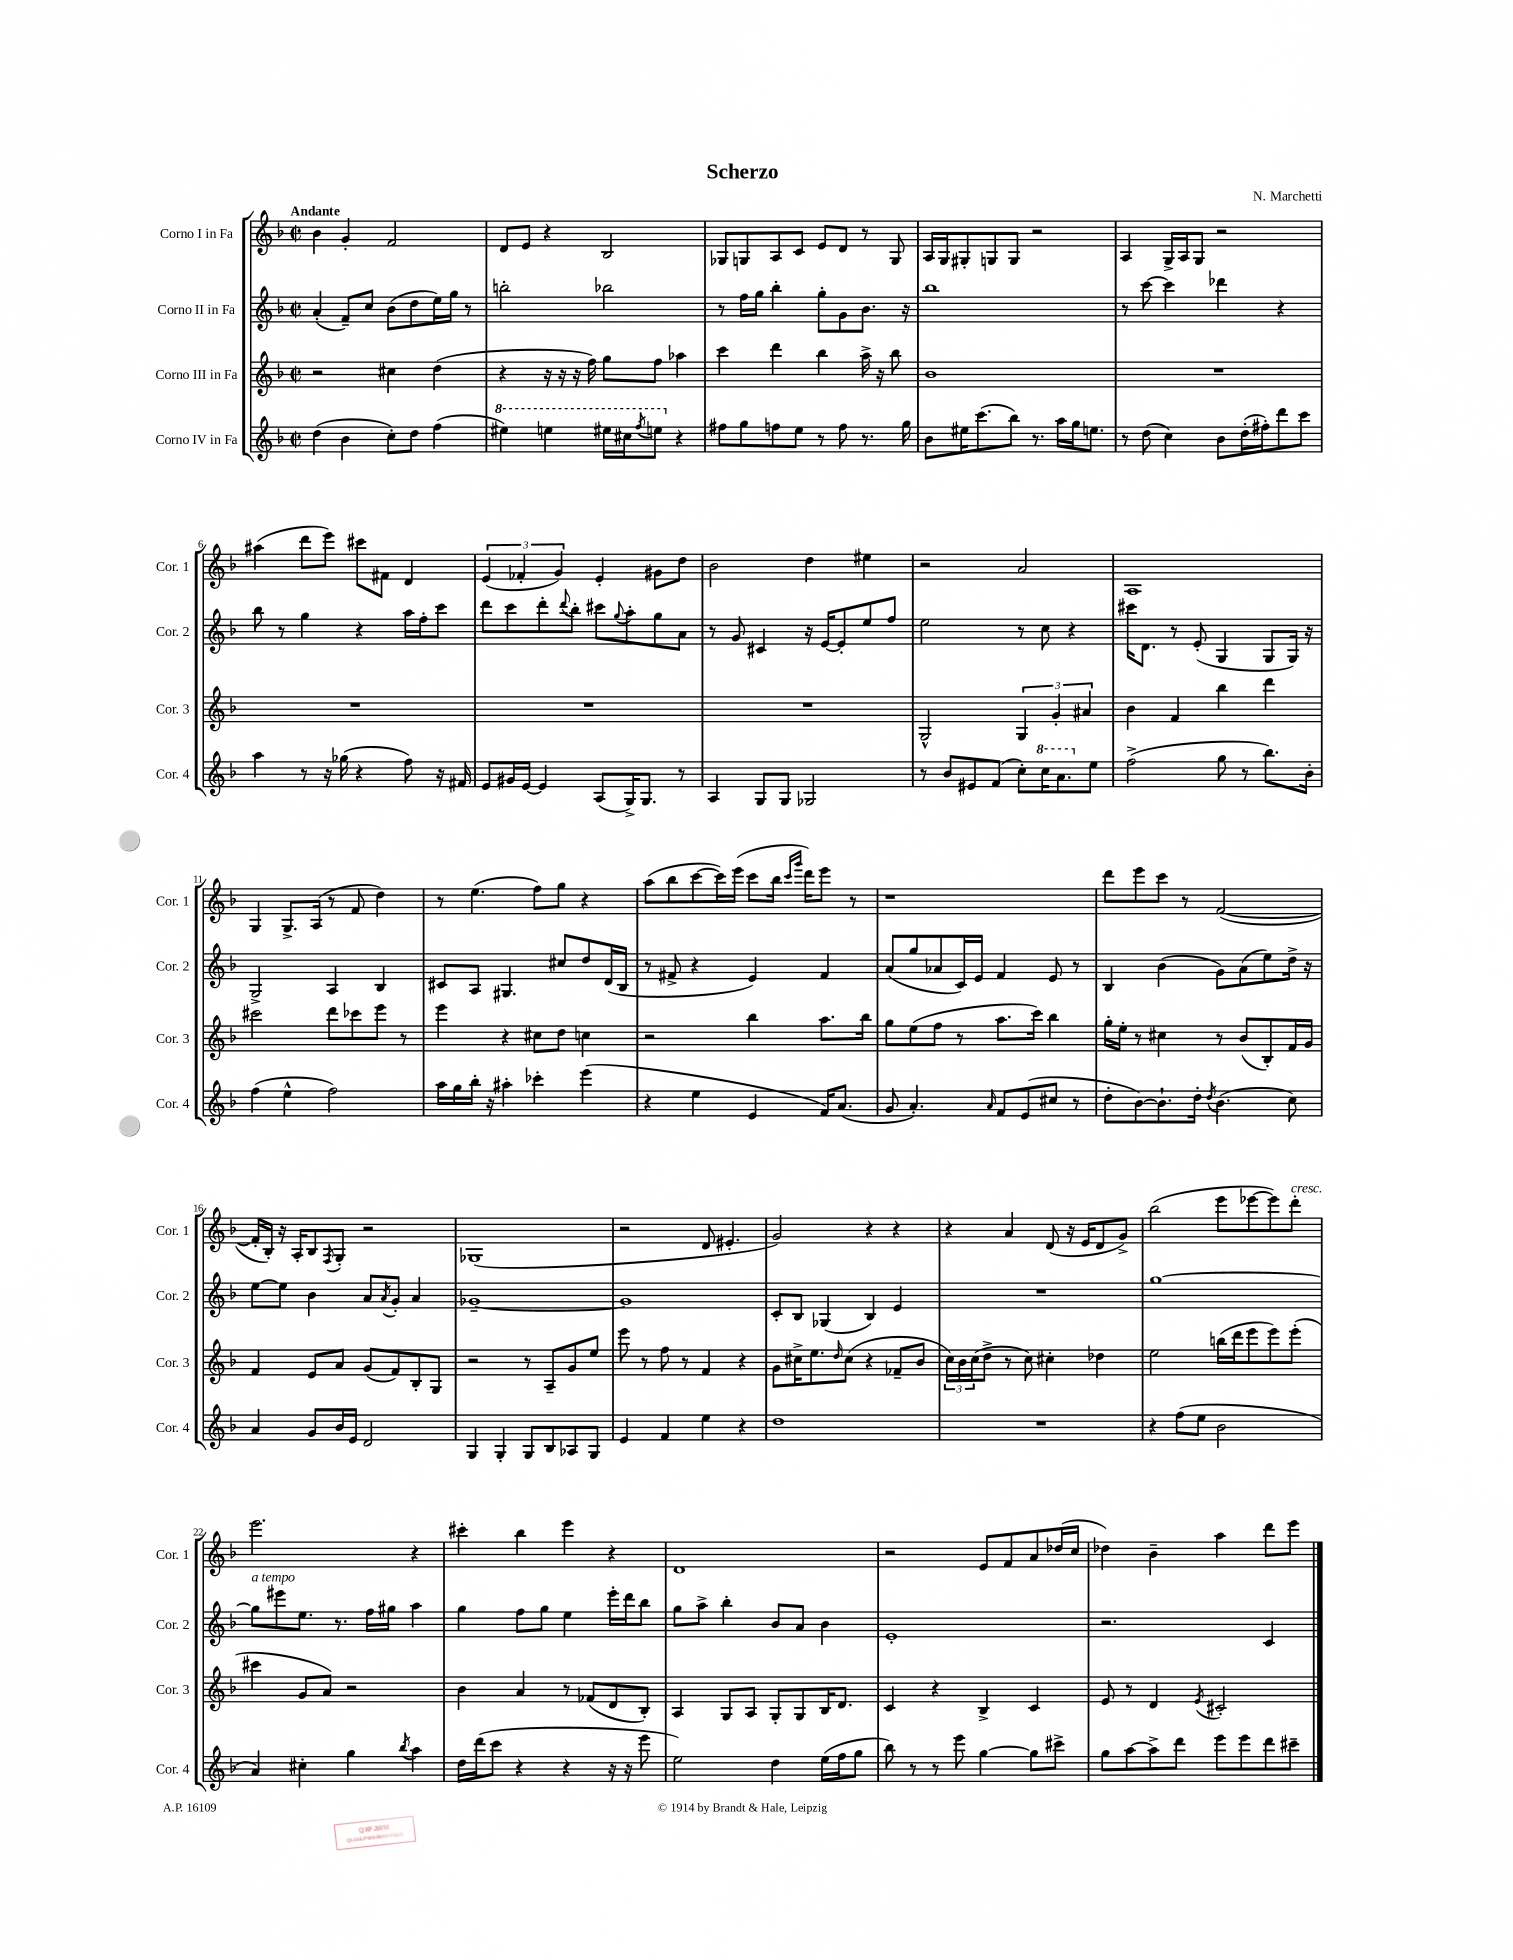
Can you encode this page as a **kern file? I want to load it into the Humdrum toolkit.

**kern	**kern	**kern	**kern
*part4	*part3	*part2	*part1
*staff4	*staff3	*staff2	*staff1
*I"Corno IV in Fa	*I"Corno III in Fa	*I"Corno II in Fa	*I"Corno I in Fa
*I'Cor. 4	*I'Cor. 3	*I'Cor. 2	*I'Cor. 1
*clefG2	*clefG2	*clefG2	*clefG2
*k[b-]	*k[b-]	*k[b-]	*k[b-]
*M2/2	*M2/2	*M2/2	*M2/2
*met(c|)	*met(c|)	*met(c|)	*met(c|)
=1	=1	=1	=1
!	!	!	!LO:TX:a:B:t=Andante
(4dd\	2r	(4a'/	4b-\
4b-\	.	8f~/L)	4g'/
.	.	8cc/J	.
8cc'\L)	4cc#X\	(8b-\L	2f/
8dd\J	.	8dd\	.
(4ff\	(4dd\	16ee\L)	.
.	.	16gg\JJ	.
.	.	8r	.
=2	=2	=2	=2
*8va	*	*	*
4eee#X\)	4r	2bbn'\	8d/L
.	.	.	8e/J
4eeen\	16r	.	4r
.	16r	.	.
.	16r	.	.
.	16ff\)	.	.
16eee#X\LL	8gg\L	2bb-X\	2B-/
16ccc#X\J	.	.	.
8qfff/	.	.	.
8eeen\J	8ff\J	.	.
*X8va	*	*	*
4r	4aa-X\	.	.
=3	=3	=3	=3
8ff#X\L	4ccc\	8r	8G-X/L
8gg\	.	16ff\LL	8Gn/
.	.	16gg\JJ	.
8ffn\	4ddd\	4bb-'\	8A/
8ee\J	.	.	8c/J
8r	4bb-\	8gg'\L	8e/L
8ff\	.	8g\	8d/J
8.r	16aa^\	8.b-\J	8r
.	16r	.	.
.	8bb-\	.	8G/
16gg\	.	16r	.
=4	=4	=4	=4
8b-\L	1b-	1bb-	16A/LL
.	.	.	16G/J
16ee#X\K	.	.	8G#X'/
(8.ccc\	.	.	.
.	.	.	8Gn/
8bb-\J)	.	.	8G/J
8.r	.	.	2r
16aa\LL	.	.	.
16gg\J	.	.	.
8.een\J	.	.	.
=5	=5	=5	=5
8r	1r	8r	4A/
(8dd\	.	[8ccc\	.
4cc\)	.	4ccc\]	16G^/LL
.	.	.	16A/J
.	.	.	8G/J
8b-\L	.	4ddd-X\	2r
(16dd'\L	.	.	.
16ff#X'\J)	.	.	.
8ddd\	.	4r	.
8ccc\J	.	.	.
!!LO:LB:g=z
=6	=6	=6	=6
4aa\	1r	8bb-\	(4aa#X\
.	.	8r	.
8r	.	4gg\	8ddd\L
16r	.	.	8eee\J)
(16gg-X\	.	.	.
4r	.	4r	8ccc#X\L
.	.	.	8f#X\J
8ff\)	.	16aa\LL	4d/
.	.	16ff'\J	.
16r	.	8ccc\J	.
16f#X/	.	.	.
=7	=7	=7	=7
8e/L	1r	8ddd\L	(6e/
16g#X/L	.	8ccc\	.
.	.	.	6f-X'/
[16e/JJ	.	.	.
4e/]	.	8ddd'\	.
.	.	.	6g/)
.	.	8qqddd/	.
.	.	8bb-'\J	.
(8A/L	.	8ccc#X\L	4e'/
.	.	8qqgg/	.
16G^/K)	.	8aa'\	.
8.G/J	.	.	.
.	.	8gg\	8g#X\L
8r	.	8a\J	8dd\J
=8	=8	=8	=8
4A/	1r	8r	2b-\
.	.	8g/	.
8G/L	.	4c#X/	.
8G/J	.	.	.
2G-X/	.	16r	4dd\
.	.	[16e/KL	.
.	.	8e'/]	.
.	.	8ee/	4ee#X\
.	.	8ff/J	.
=9	=9	=9	=9
8r	2G^^/	2ee\	2r
8b-/L	.	.	.
8e#X/	.	.	.
(8f/J	.	.	.
8cc'\L)	6G/	8r	2a/
*8va	*	*	*
16ccc\K	.	8cc\	.
.	6g'/	.	.
8.aa\	.	.	.
.	.	4r	.
.	6a#X/	.	.
*X8va	*	*	*
8ee\J	.	.	.
=10	=10	=10	=10
(2ff^\	4b-\	16ccc#X\KL	1A
.	.	8.d\J	.
.	4f/	8r	.
.	.	(8e'/	.
8gg\	4bb-\	4G/	.
8r	.	.	.
8.bb-\L)	4ddd\	8G/L	.
.	.	16G/Jk)	.
16b-'\Jk	.	16r	.
!!LO:LB:g=z
=11	=11	=11	=11
(4ff\	2ccc#X\	2G^/	4G/
4ee^^\	.	.	8.G^/L
.	.	.	(16A/Jk
2ff\)	8ddd\L	4A/	8r
.	8ccc-X\	.	8f/
.	8eee\J	4B-/	4dd\)
.	8r	.	.
=12	=12	=12	=12
16aa\LL	4eee\	8c#X/L	8r
16gg\	.	.	.
16bb-'\JJ	.	8A/J	(4.ee\
16r	.	.	.
4aa#X'\	4r	4.G#X/	.
4ccc-X'\	8cc#X\L	.	8ff\L)
.	8dd\J	8cc#X/L	8gg\J
(4eee\	4ccn\	8dd/	4r
.	.	(16d/L	.
.	.	16B-/JJ	.
=13	=13	=13	=13
4r	2r	8r	(8aa\L
.	.	8f#X^/	8bb-\
4ee\	.	4r	[8ccc\
.	.	.	16ccc\L])
.	.	.	(16eee\JJ
4e/	4bb-\	4e/)	8ccc\L
.	.	.	16bb-\Jk
.	.	.	16qqccc/LL
.	.	.	16qqggg/JJ
.	.	.	16ddd\KL)
16f/KL)	8.aa\L	4f#/	8eee\J
(8.a/J	.	.	.
.	.	.	8r
.	16bb-\Jk	.	.
=14	=14	=14	=14
8g/	8gg\L	(8a/L	1r
4.a'/)	(8ee\	8gg/	.
.	8ff\J	8a-X/	.
.	8r	16c/L)	.
.	.	16e/JJ	.
16qqa/	.	.	.
8f/L	8.aa\L	4f/	.
(8e/	.	.	.
.	16ccc\Jk)	.	.
8cc#X/J	4bb-\	8e/	.
8r	.	8r	.
=15	=15	=15	=15
8dd'\L	16gg'\LL	4B-/	8ddd\L
.	16ee'\JJ	.	.
[8b-\)	8r	.	8eee\
8.b-`\]	4cc#X\	(4b-\	8ccc\J
.	.	.	8r
16dd'\Jk	.	.	.
8qdd/	.	.	.
(4.b-\	8r	8g\L)	([2f/
.	(8b-/L	(8a\	.
.	8B-'/)	8ee\)	.
8cc\)	16f/L	16dd^\Jk	.
.	16g/JJ	16r	.
!!LO:LB:g=z
=16	=16	=16	=16
4a/	4f/	[8ee\L	16f'/LL]
.	.	.	16B-'/JJ)
.	.	8ee\J]	16r
.	.	.	16A'/KL
8g/L	8e/L	4b-\	8B-/
.	.	.	8qF/
16b-/L	8a/J	.	8G'/J
16e/JJ	.	.	.
2d/	(8g/L	8a/L	2r
.	.	8qa/	.
.	8f/)	8g'/J	.
.	8B-'/	4a/	.
.	8G/J	.	.
=17	=17	=17	=17
4G/	2r	[1g-X~	(1G-X
4G'/	.	.	.
8G/L	8r	.	.
8B-/	8A~/L	.	.
8A-X/	8g/	.	.
8G/J	8ee/J	.	.
=18	=18	=18	=18
4e/	8eee\	1g-]	2r
.	8r	.	.
4f/	8ff\	.	.
.	8r	.	.
4ee\	4f/	.	8d/
.	.	.	4.e#X'/
4r	4r	.	.
=19	=19	=19	=19
1dd	8g\L	8c'/L	2g/)
.	16cc#X^\K	8B-/J	.
.	8.ee\	.	.
.	.	(4G-X/	.
.	16qqdd/	.	.
.	(8cc#\J	.	.
.	4r	4B-/)	4r
.	8f-X~/L	4e/	4r
.	8b-/J	.	.
=20	=20	=20	=20
1r	24cc\LL)	1r	4r
.	24b-\	.	.
.	(24cc\J	.	.
.	8dd^\J	.	.
.	8r	.	4a/
.	8cc\)	.	.
.	4cc#X'\	.	(8d/
.	.	.	16r
.	.	.	16e/KL
.	4dd-X\	.	8d/
.	.	.	8g^/J)
=21	=21	=21	=21
4r	2ee\	[1gg	(2bb-\
(8ff\L	.	.	.
8ee\J	.	.	.
2b-\	(16bbn\LL	.	8eee\L
.	16ddd\J	.	.
.	8eee\	.	[8eee-X\
.	8eee\)	.	8eee-\])
!	!	!	!LO:TX:a:i:t=cresc.
.	(8eee'\J	.	8ddd'\J
!!LO:LB:g=z
=22	=22	=22	=22
!	!	!LO:TX:a:i:t=a tempo	!
4a/)	4ccc#X\	8gg\L]	2.eee\
.	.	8eee#X\	.
4cc#X'\	8g/L	8.ee\J	.
.	8a/J)	.	.
.	.	8.r	.
4gg\	2r	.	.
.	.	16ff\LL	.
.	.	16gg#X\JJ	.
8qbb-/	.	.	.
4aa\	.	4aa\	4r
=23	=23	=23	=23
16dd\LL	4b-\	4gg\	4ccc#X'\
(16ddd\J	.	.	.
8ccc\J	.	.	.
4r	4a/	8ff\L	4bb-\
.	.	8gg\J	.
4r	8r	4ee\	4eee\
.	(8f-X/L	.	.
16r	8d/	16eee'\LL	4r
16r	.	16ddd\J	.
8eee\	8B-'/J)	8bb-\J	.
=24	=24	=24	=24
2ee\)	4A/	8gg\L	1d
.	.	8aa^\J	.
.	8G/L	4bb-'\	.
.	8A/J	.	.
4dd\	8G'/L	8b-/L	.
.	8G/	8a/J	.
(16ee\LL	16B-/K	4b-\	.
16ff\J	8.d/J	.	.
8gg\J	.	.	.
=25	=25	=25	=25
8bb-\)	4c/	1e'	2r
8r	.	.	.
8r	4r	.	.
8eee\	.	.	.
[4gg\	4B-^/	.	8e/L
.	.	.	8f/
8gg\L]	4c/	.	8a/
8ccc#X^\J	.	.	(16dd-X/L
.	.	.	16cc/JJ
=26	=26	=26	=26
8gg\L	8e/	2.r	4dd-X\)
[8aa\	8r	.	.
8aa^\]	4d/	.	4b-~\
8ddd\J	.	.	.
.	8qe/	.	.
8eee\L	2c#X'/	.	4aa\
8eee\	.	.	.
8ddd\	.	4c/	8ddd\L
8ccc#X~\J	.	.	8eee\J
==	==	==	==
*-	*-	*-	*-
